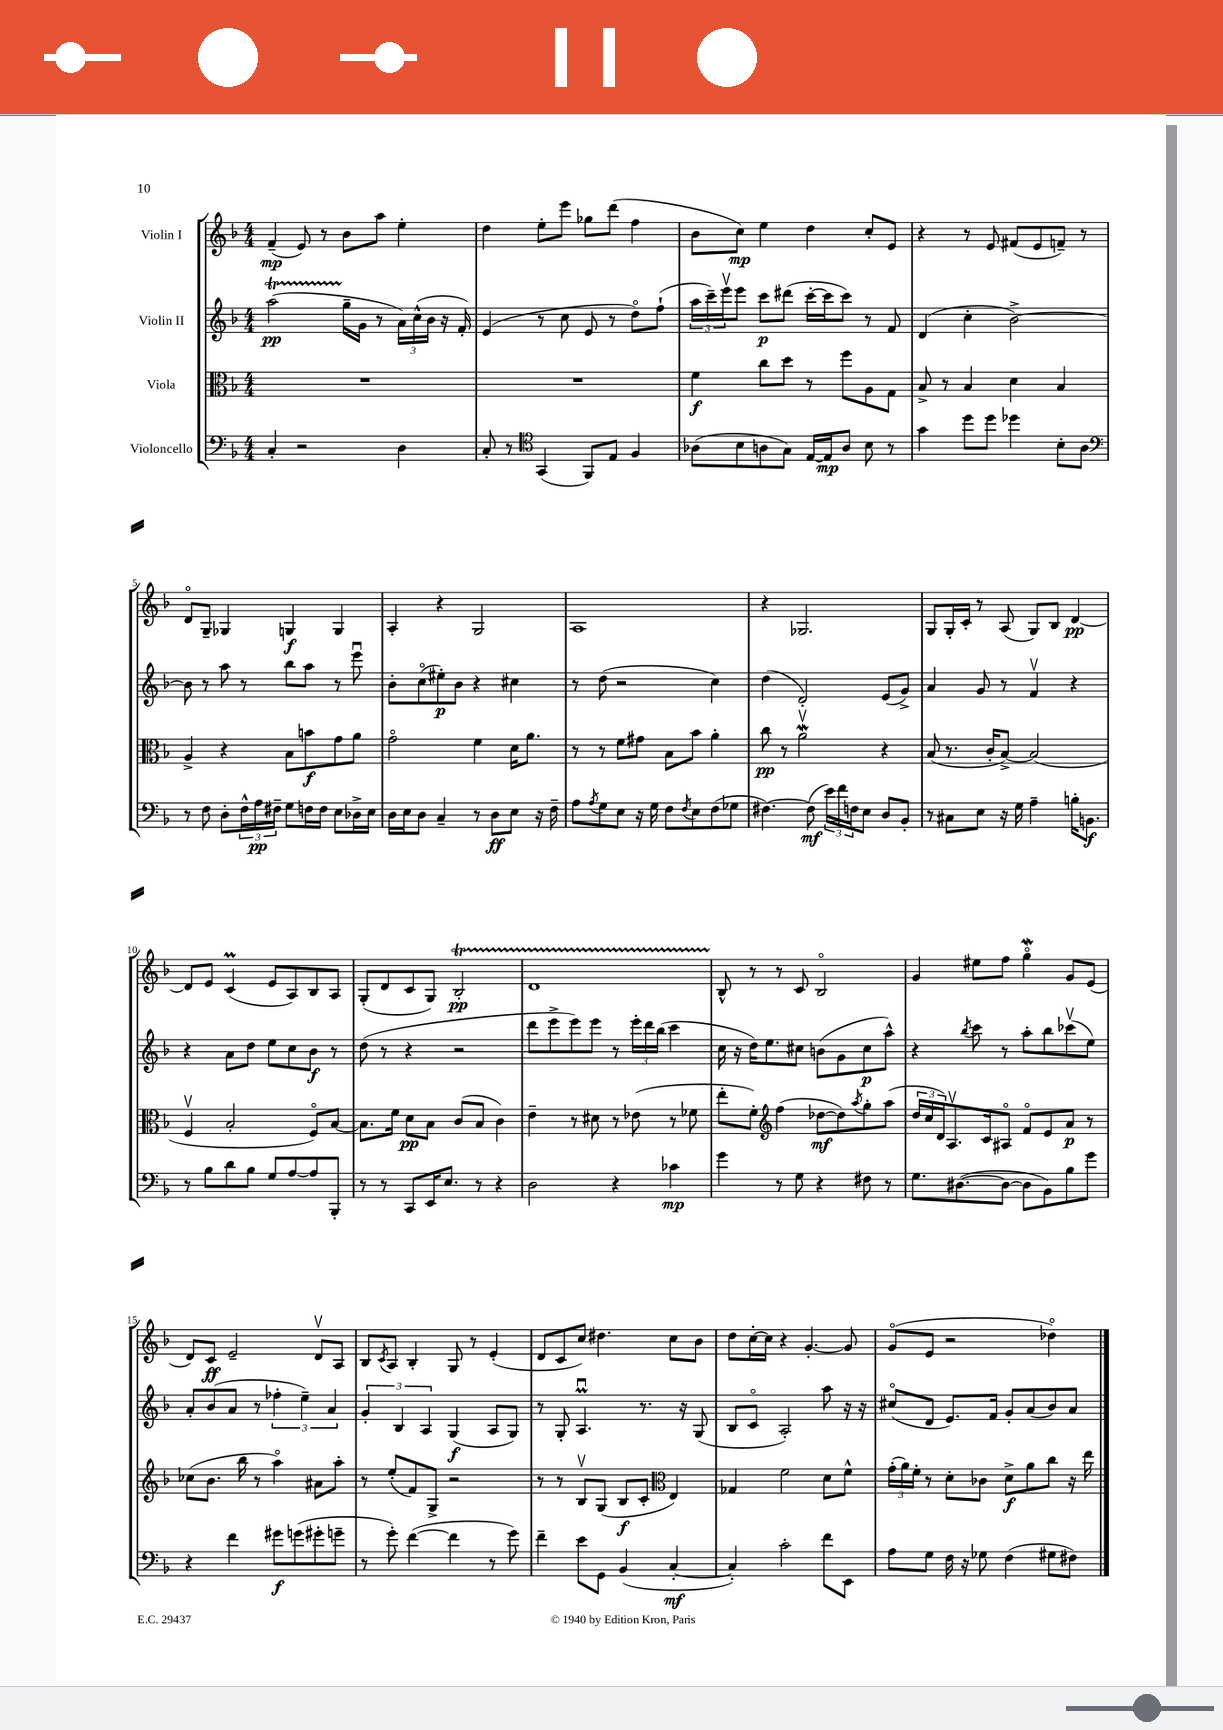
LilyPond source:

<<
\new StaffGroup <<
\new Staff = "s0" \with { instrumentName = "Violin I" } {
    \clef treble \key f \major \numericTimeSignature \time 4/4
    f'4--\mp( e'8) r8 bes'8 a''8 e''4-. |
    d''4 e''8-. e'''8 ges''8 d'''8( f''4 |
    bes'8 c''8\mp) e''4 d''4 c''8-. e'8 |
    r4 r8 e'8 fis'8( e'8 f'8--) r8 |
    d'8\flageolet g8-- ges4 g4\f g4 |
    a4-. r4 g2 |
    a1 |
    r4 ges2. |
    g8 g16-. c'16-. r8 a8( g8) bes8 d'4~\pp |
    d'8 e'8 c'4\prall( e'8 a8) bes8 a8 |
    g8-.( d'8 c'8 g8) bes2-.\startTrillSpan\pp |
    d'1 |
    bes8-^\stopTrillSpan r8 r8 c'8 bes2\flageolet |
    g'4 eis''8 f''8 g''4\flageolet\mordent g'8 e'8( |
    d'8) c'8\ff e'2-- d'8\upbow a8 |
    bes8 \acciaccatura { c'8 } a8 bes4-. g8 r8 e'4-.( |
    d'8 c'8 c''8) dis''4. c''8 bes'8 |
    d''8 c''16~-. c''16 r4 g'4.~-. g'8 |
    g'8\flageolet( e'8 r2 des''4\flageolet) \bar "|." |
}
\new Staff = "s1" \with { instrumentName = "Violin II" } {
    \clef treble \key f \major \numericTimeSignature \time 4/4
    a''2\startTrillSpan\pp( g''16--\stopTrillSpan g'16 r8 \tuplet 3/2 { a'16) c''16-^( bes'16 } r16 f'16-.) |
    e'4( r8 c''8 e'8 r8 d''8\flageolet) f''8-!( |
    \tuplet 3/2 { a''16 c'''16--) e'''16\upbow } e'''8 c'''8\p dis'''8( c'''16~-. c'''16 c'''8) r8 f'8 |
    d'4( c''4-. bes'2~->) |
    bes'8 r8 a''8 r8 bes''8 a''8 r8 e'''8\downbow |
    bes'8-. c''8\flageolet( eis''8-.\p) bes'8 r4 cis''4 |
    r8 d''8( r2 c''4) |
    d''4( d'2-.) e'8( g'8->) |
    a'4 g'8 r8 f'4\upbow r4 |
    r4 a'8 d''8 e''8 c''8 bes'8\f r8 |
    d''8( r8 r4 r2 |
    d'''8 e'''8-> e'''8) e'''8 r8 \tuplet 3/2 { e'''16-. d'''16 bes''16( } c'''4 |
    c''16 r16 d''16) e''8. cis''8 b'8( g'8 cis''8\p a''8-^) |
    r4 \acciaccatura { bes''8 } c'''8 r8 a''8-. bes''8 ces'''8\upbow( e''8) |
    a'8-. bes'8( a'8 r8 \tuplet 3/2 { fes''4-. e''4--) a'4 } |
    \tuplet 3/2 { g'4-. bes4 a4 } g4\f( a8 g8) |
    r8 g8-. a4.\downbow\prall r8. r16 g8( |
    bes8 c'8\flageolet a2-.) a''8 r16 r16 |
    cis''8\flageolet( d'8 e'8.) f'16 g'8-. a'8( bes'8) a'8 \bar "|." |
}
\new Staff = "s2" \with { instrumentName = "Viola" } {
    \clef alto \key f \major \numericTimeSignature \time 4/4
    R1 |
    R1 |
    f'4\f c''8 d''8 r8 f''8 a8 g8 |
    bes8-> r8 bes4 d'4 bes4 |
    a4-> r4 bes8 b'8\f g'8 a'8 |
    g'2\flageolet f'4 d'16 a'8. |
    r8 r8 f'8 gis'8 bes8 bes'8 a'4-. |
    c''8\pp r8 a'2\upbow\mordent r4 |
    bes8( r8. c'16-. bes8~->) bes2( |
    f4\upbow bes2-. f8\flageolet) bes8~ |
    bes8. f'16 d'8\pp bes8 c'8( bes8 c'4) |
    e'4-- r8 dis'8 r8 ees'8( r8 fes'8 |
    e''8-. f'8-.) \clef treble f''4( des''8~\mf des''8) \acciaccatura { a''8 } g''8-. a''8( |
    \tuplet 3/2 { d''16 c''16 d'16) } a8.\upbow c'16 ais8\flageolet f'8\flageolet e'8 a'8\p r8 |
    ces''8( bes'8. bes''16 r8 a''4\flageolet) ais'8 a''8-. |
    r8 e''8-.( f'8) g8-> r2 |
    r8 r8 bes8\upbow g8( bes8\f c'8-. \clef alto e4) |
    ges4 f'2 d'8 f'8-^ |
    \tuplet 3/2 { g'16-.( a'16) f'16-. } r8 d'8-. ces'8 d'8->\f a'8 c''8 r16 e''16 \bar "|." |
}
\new Staff = "s3" \with { instrumentName = "Violoncello" } {
    \clef bass \key f \major \numericTimeSignature \time 4/4
    c4-. r2 d4 |
    c8-. r8 \clef tenor g,4( f,8) e8 f4 |
    aes8( bes8 a8 g8) e16~ e16\mp a8 bes8 r8 |
    g'4 d''8 d''8 des''4 bes8-. a8 |
    \clef bass r8 f8 d8-. \tuplet 3/2 { f16-^ a16\pp fis16-- } g8 f16 f16 e8 des16-> e16 |
    d16 e16 d8 c4-- r8 d8\ff e8 r16 f16-- |
    a8 \acciaccatura { a8 } g8 e8 r16 g16 f8 \acciaccatura { f8 } e8 f8( ges8 |
    fis4.~) fis8\mf( \tuplet 3/2 { e'16) f'16 f16 } e8 d8 bes,8-. |
    r8 cis8 e8 r16 g16 a4-- b16-. b,8.\f |
    r8 bes8 d'8 bes8 g8 a8~ a8 bes,,8-. |
    r8 r8 c,8 e,16 e8. r8 r4 |
    d2 r4 ces'4\mp |
    g'4 r8 g8 r4 fis8 r8 |
    g8. dis8.~( dis8~ dis8 bes,8) bes8 g'8 |
    r4 f'4 gis'8\f g'8( gis'8-. g'8-- |
    r8 g'8-.) f'4~( f'4 r8 g'8) |
    f'4-- e'8 g,8 bes,4( c4~-.\mf |
    c4-.) c'2-. f'8 e,8 |
    a8 g8 f16 r16 ges8 f4( gis8 fis8) \bar "|." |
}
>>
>>
